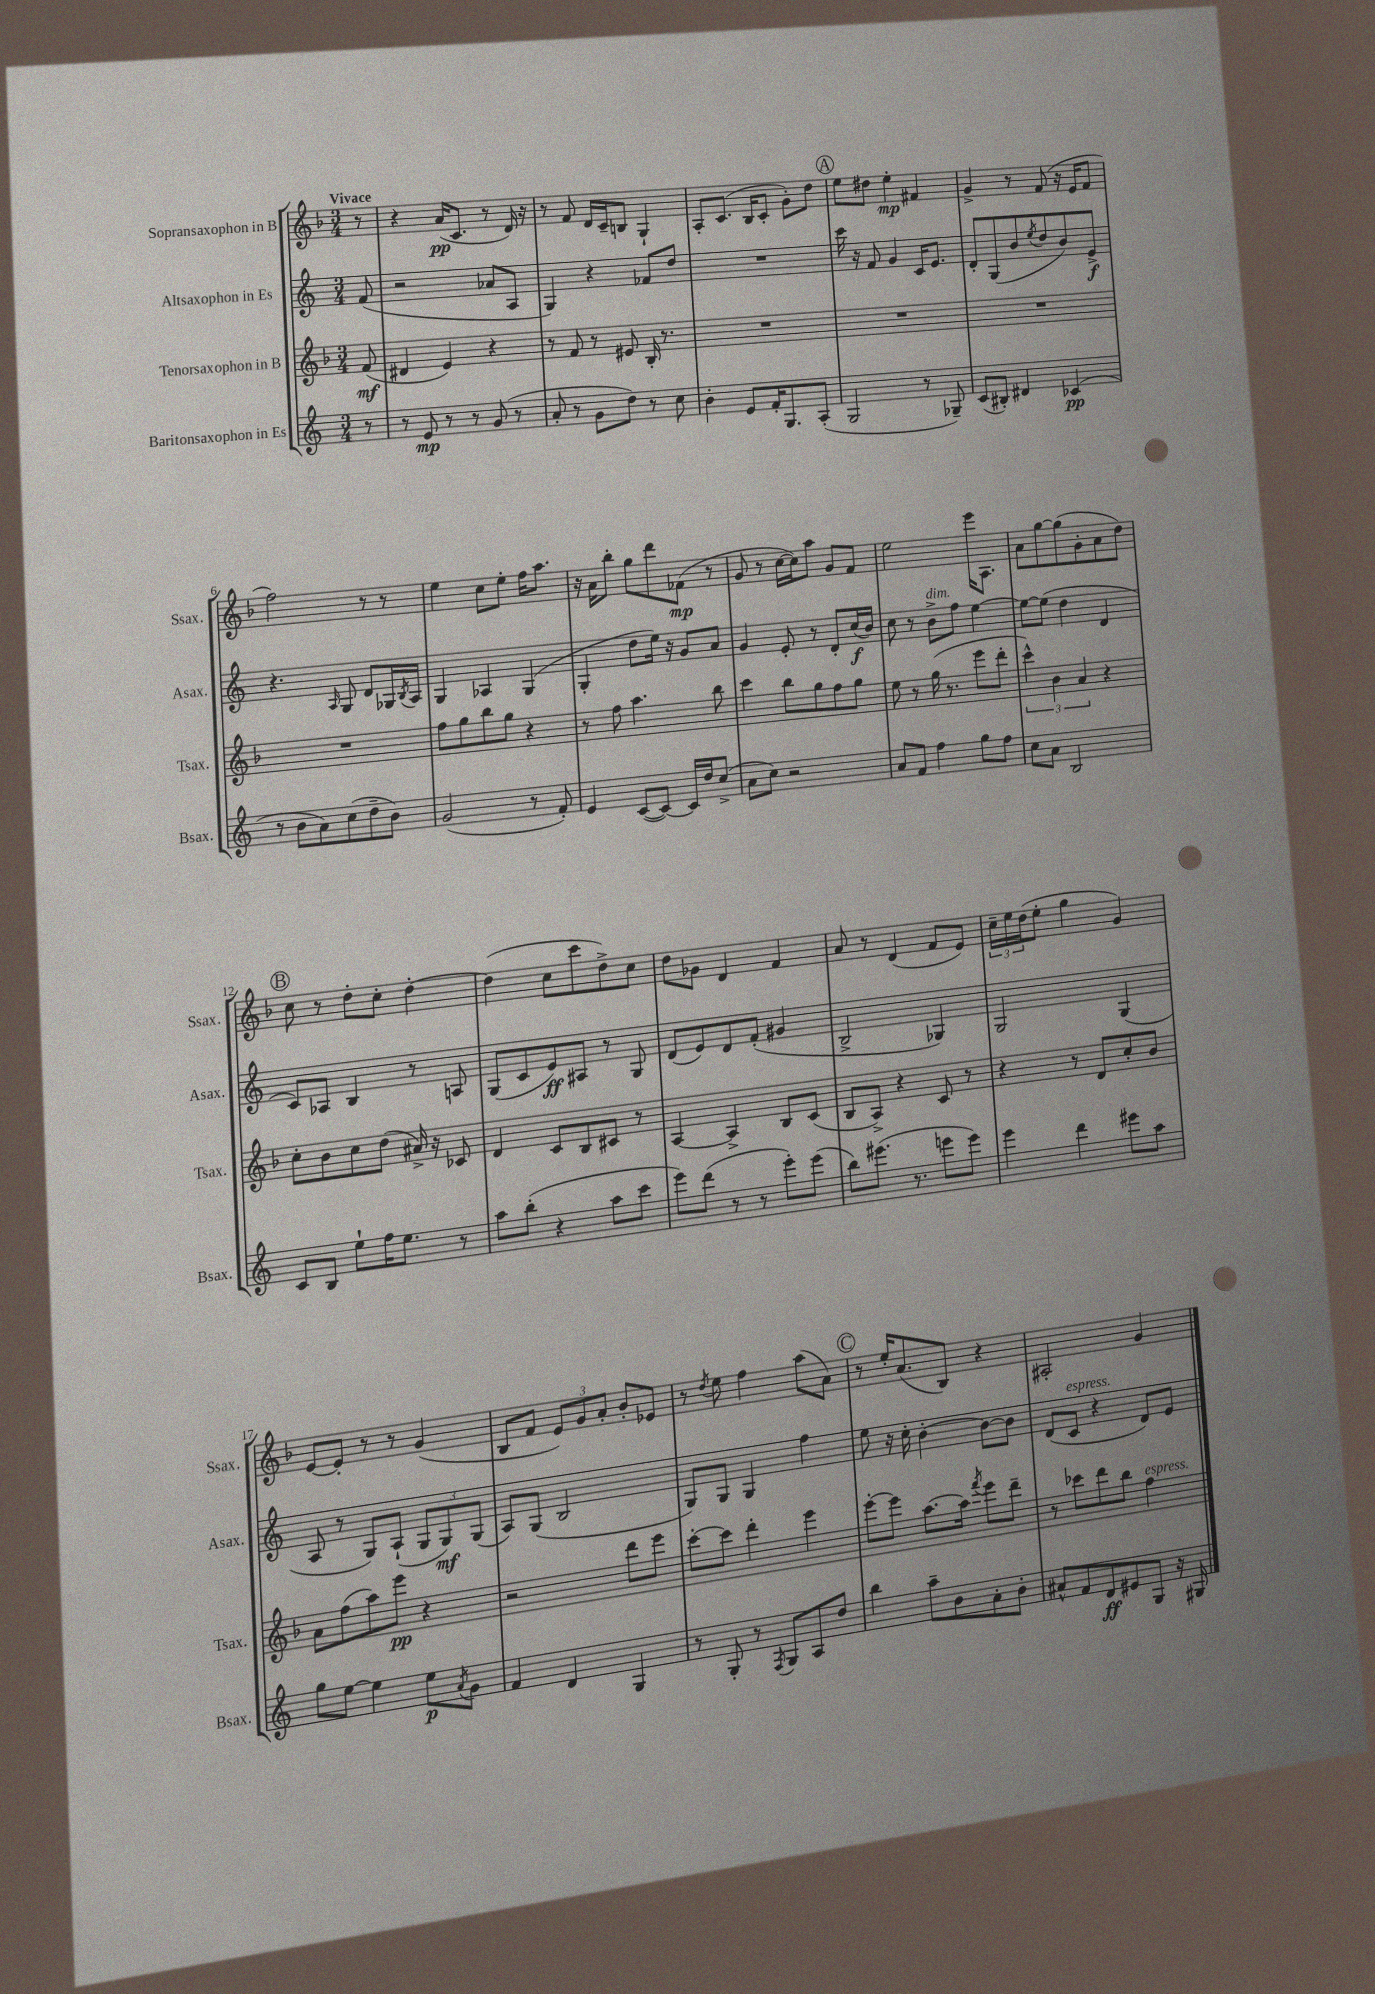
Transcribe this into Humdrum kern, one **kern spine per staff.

**kern	**kern	**kern	**kern
*staff4	*staff3	*staff2	*staff1
*clefG2	*clefG2	*clefG2	*clefG2
*k[]	*k[b-]	*k[]	*k[b-]
*M3/4	*M3/4	*M3/4	*M3/4
8r	(8f	(8f	8r
=	=	=	=
8r	4d#	2r	4r
8e	.	.	.
8r	4e)	.	(16a
.	.	.	8.c
8r	.	.	.
(8g	4r	8a-	8r
8r	.	8A	16d)
.	.	.	16r
=	=	=	=
8a'	8r	4G)	8r
8r	8f	.	8f
8g	8r	4r	16d
.	.	.	16c~
8dd)	8e#	.	8B
8r	16B-'	8f-	4G`
.	8.r	.	.
8cc	.	8dd	.
=	=	=	=
4b'	2.r	2.r	8A'
.	.	.	(8.c
8e	.	.	.
.	.	.	16B-
16f'	.	.	8c'
8.G	.	.	.
.	.	.	8g')
(8A'	.	.	8dd
=	=	=	=
2G	2.r	16ccc	8ee
.	.	16r	.
.	.	8f	8dd#
.	.	4g	4ee'
8r	.	16c	4f#
.	.	8.e	.
8G-~)	.	.	.
=	=	=	=
(8c	2.r	8d'	4g^
8B#')	.	(8G	.
4d#	.	8b	8r
.	.	8qee	.
.	.	8dd	(8f
(4c-	.	8b)	16r
.	.	.	16e
.	.	8e^	8f
=	=	=	=
8r	2.r	4.r	2ff)
8b	.	.	.
8a)	.	.	.
.	.	16qqA	.
(8cc	.	8G	.
8dd~	.	8d	8r
8b)	.	16G-	8r
.	.	8qB	.
.	.	16A	.
=	=	=	=
(2g	8ff	4G	4ee
.	8gg	.	.
.	8bb-	4A-	8cc
.	8gg	.	8ee'
8r	4r	(4G	16ff
.	.	.	8.aa
8f')	.	.	.
=	=	=	=
4e	8r	4G'	16r
.	.	.	16a
.	8ff	.	8bb-'
([8c	4.aa	8dd	8gg
8c_)	.	16ee)	8ddd
.	.	16r	.
16c]	.	8g	(8f-
16dd	.	.	.
(8cc^	8bb-	8a	8r
=	=	=	=
8a	4ccc	4g	8g
8cc)	.	.	8r
2r	8bb-	8e'	[16cc
.	.	.	16cc])
.	8gg	8r	8aa
.	8ff	8d'	8g
.	8gg	(16cc	8f
.	.	16b)	.
=	=	=	=
8a	8ee	8cc	2ee
8f	8r	8r	.
4ff	(16gg	8b^	.
.	8.r	.	.
.	.	8ff	.
8gg	8eee	[4ee	16eee
.	.	.	8.A
8ff	8ddd'	.	.
=	=	=	=
8cc	6ccc^^)	8ee_	8a
8a	.	(8ee]	[8gg
.	6b-	.	.
2B	.	4dd	(8gg]
.	6a	.	.
.	.	.	8g'
.	4r	4d	8a
.	.	.	8dd)
=	=	=	=
8c	8cc'	8c)	8cc
8B	8b-	8A-	8r
8ee`	8cc	4B	8dd'
16ff	(8dd	.	8cc'
8.ee	.	.	.
.	16a#^)	8r	[4dd'
.	16r	.	.
8r	8c-	8A	.
=	=	=	=
8aa	4d	(8G	(4dd]
(8bb'	.	8c	.
4r	8c	8e)	8cc
.	8B-	8A#	8ccc
8aa	8c#	8r	8dd^)
8ccc	8r	8G	8cc
=	=	=	=
8eee)	[4A	(8d	8dd
(8ddd	.	8e)	8g-
8r	4A^]	8d	4d
8r	.	(8f'	.
8eee')	8B-	4g#	4f
(8eee	(8c	.	.
=	=	=	=
8bb)	8B-	2B^	8a
(8.eee#	8A^)	.	8r
.	4r	.	(4d
8.r	.	.	.
8eee	8c	4G-)	8f
8eee)	8r	.	8e)
=	=	=	=
4eee	4r	2G	24cc~
.	.	.	24ee
.	.	.	(24dd
.	.	.	8ee'
4ddd	8r	.	4gg
.	8d	.	.
8eee#	8cc'	(4G	4g)
8aa	8b-	.	.
=	=	=	=
8gg	8a	8A	[8e
[8ee	(8ff	8r	8e']
4ee]	8aa)	8G)	8r
.	8eee	(8A`	8r
8ee	4r	12G	(4g
.	.	12G)	.
8qa	.	.	.
8g	.	.	.
.	.	(12G	.
=	=	=	=
4f	2r	8A)	8B-
.	.	(8G	8f
4d	.	2B	12e)
.	.	.	12g
.	.	.	12a'
4G	8ddd	.	8b-'
.	8eee	.	8e-
=	=	=	=
8r	[8ccc'	8G)	8r
.	.	.	8qdd
8G'	8ccc]	8G	8ee
8r	4ddd'	4G	4ff
8qF	.	.	.
8G	.	.	.
8A	4eee	4ff	(8aa
8dd	.	.	8a)
=	=	=	=
4bb	[8eee'	8ee	8r
.	8eee]	16r	16ee'
.	.	16cc'	(8.a
8aa~	[8.aa	[4b'	.
8b	.	.	8B-)
.	16aa]	.	.
.	8qfff	.	.
8a'	8eee	8b_	4r
8b'	8ddd~	8b]	.
=	=	=	=
8a#^^	8r	(8d	2A#'
8f	8ccc-	8c	.
8d	8ddd	4r	.
8e#	8bb-	.	.
8G	4ff	8d)	4g
16r	.	8e	.
16G#	.	.	.
==	==	==	==
*-	*-	*-	*-
